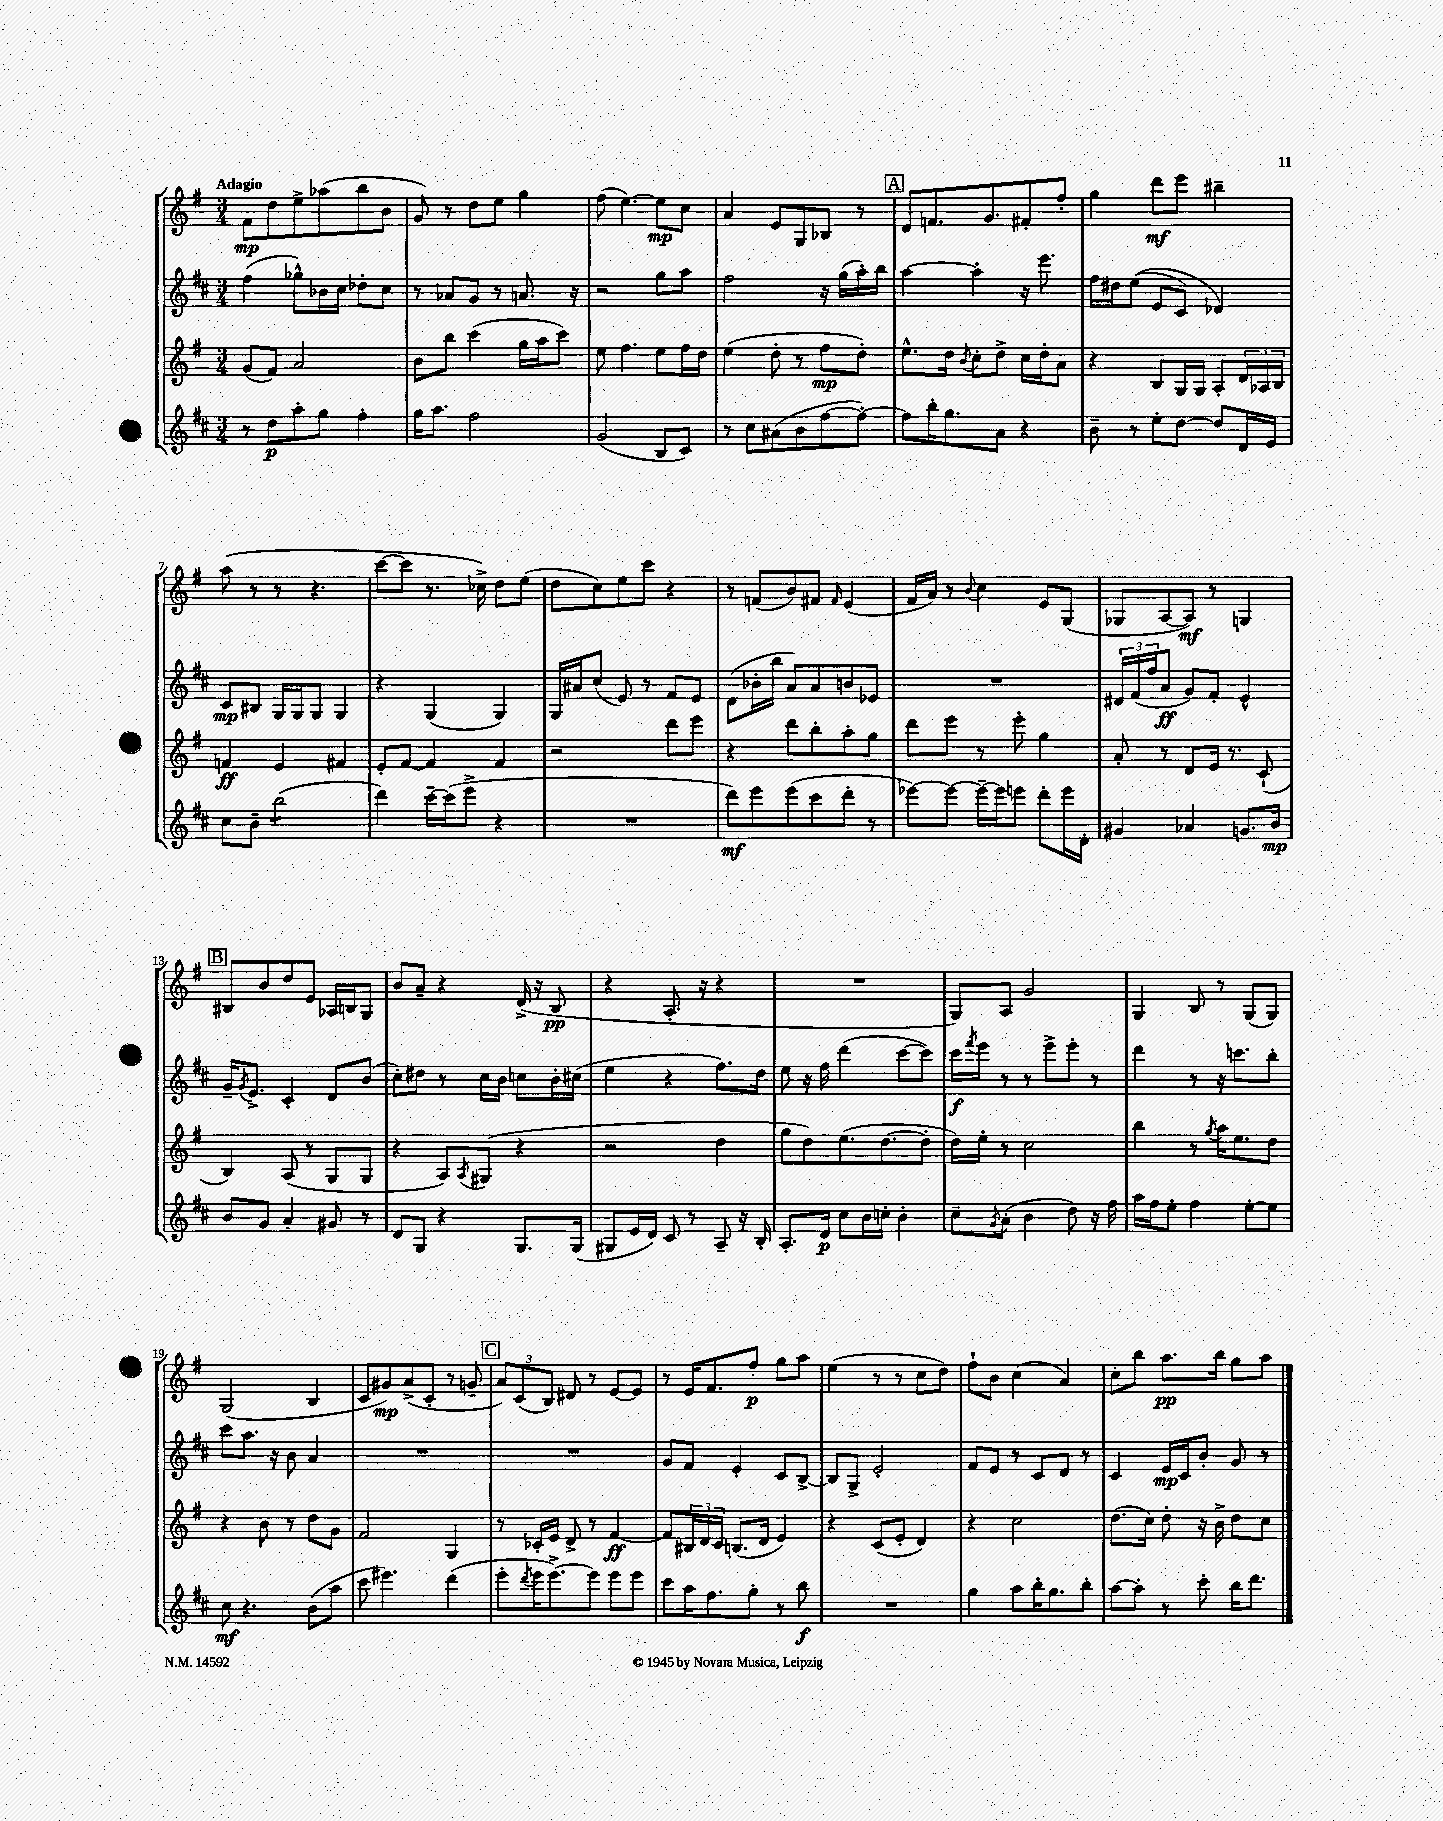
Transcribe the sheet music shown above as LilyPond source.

<<
\new StaffGroup <<
\new Staff = "s0" {
    \clef treble \key g \major \numericTimeSignature \time 3/4 \tempo "Adagio"
    fis'8\mp d''8 e''8-> aes''8( b''8 b'8 |
    g'8) r8 d''8 e''8 g''4 |
    fis''8( e''4.~) e''8\mp c''8 |
    a'4 e'8 g8 bes8 r8 |
    \mark \markup { \box "A" } d'8 f'8. g'8. fis'8-. fis''8-. |
    g''4 d'''8\mf e'''8 bis''4-- |
    a''8( r8 r8 r4. |
    c'''8~ c'''8 r8. ces''16->) d''8 e''8( |
    d''8 c''8) e''8 c'''8 r4 |
    r8 f'8( b'8) fis'8 \grace { fis'16 } e'4( |
    fis'16 a'16) r8 \appoggiatura { b'8 } c''4 e'8 g8( |
    ges8 a8~ a8\mf) r8 g4 |
    \mark \markup { \box "B" } bis8 b'8 d''8 e'8 aes16 b16 g8 |
    b'8 a'8-- r4 d'16->( r16 b8\pp |
    r4 a8.-. r16 r4 |
    R2. |
    g8) a8 g'2 |
    g4 b8 r8 g8( g8) |
    g2( b4 |
    c'8 gis'8\mp) a'8->( c'8-. r8 g'8-- |
    \mark \markup { \box "C" } \tuplet 3/2 { a'8) c'8( b8) } dis'8 r8 e'8~ e'8 |
    r8 e'16 fis'8. fis''8-.\p g''8 a''8 |
    e''4( r8 r8 c''8 d''8) |
    fis''8-! b'8 c''4( a'4) |
    c''8-. b''8 a''8.\pp b''16 g''8 a''8 \bar "|." |
}
\new Staff = "s1" {
    \clef treble \key d \major \numericTimeSignature \time 3/4
    fis''4( ges''8-^) bes'16 cis''16 des''8-. cis''8 |
    r8 aes'8 g'8 r8 a'8. r16 |
    r2 g''8 a''8 |
    fis''2 r16 g''16( a''16-.) b''16 |
    \mark \markup { \box "A" } a''4~ a''4-. r16 e'''8. |
    fis''16 dis''16 e''8(\( e'8 cis'8) des'4\) |
    cis'8\mp bis8 g16 g16 g8 g4 |
    r4 g4( g4) |
    g16 ais'16 cis''8( e'8) r8 fis'8 e'8 |
    d'8( bes'16-. b''16 a'8) a'8 b'8 ees'8 |
    R2. |
    \tuplet 3/2 { dis'16 fis'16( fis''16 } a'8\ff g'8) fis'8-. e'4-^ |
    \mark \markup { \box "B" } g'16-- \acciaccatura { g'8 } e'8.-> cis'4-. d'8 b'8( |
    cis''8-.) dis''8 r8 cis''16 b'16 c''8 b'16-. cis''16( |
    e''4 r4 fis''8.) d''16 |
    e''8 r16 fis''16 d'''4( cis'''8~ cis'''8) |
    cis'''16\f \acciaccatura { fis'''8 } e'''16 r8 r8 e'''8-> e'''8-. r8 |
    d'''4 r8 r16 c'''8. b''8-. |
    cis'''8 a''8. r16 b'8 a'4 |
    R2. |
    \mark \markup { \box "C" } R2. |
    g'8 fis'8 e'4-. cis'8 b8~-> |
    b8 g8-> e'2-. |
    fis'8 e'8 r8 cis'8 d'8 r8 |
    cis'4 e'16\mp cis'16 b'8-. g'8 r8 \bar "|." |
}
\new Staff = "s2" {
    \clef treble \key g \major \numericTimeSignature \time 3/4
    g'8( fis'8) a'2 |
    b'8 b''8 c'''4( g''16 a''16 c'''8) |
    e''8 fis''4. e''8 fis''16 d''16 |
    e''4( d''8-. r8 fis''8\mp d''8-.) |
    \mark \markup { \box "A" } e''8.-^ d''16 \acciaccatura { b'8 } c''8-. d''8-> c''16 d''16-. a'8 |
    r4 b8 g16 g16 a8-. \tuplet 3/2 { d'16 aes16 b16 } |
    f'4\ff e'4 fis'4 |
    e'8-. fis'8~ fis'4 fis'4 |
    r2 d'''8 e'''8 |
    r4 d'''8 b''8-. a''8-. g''8 |
    d'''8 e'''8 r8 e'''8-. g''4 |
    a'8-. r8 d'8 e'16 r8. c'8-!( |
    \mark \markup { \box "B" } b4) a8( r8 g8 g8 |
    r4 a8) \acciaccatura { a8 } gis8( r4 |
    r2 d''4 |
    g''8 d''8) e''8.( d''8.~ d''8-. |
    d''16) e''16-. r8 c''2 |
    b''4 r8 \acciaccatura { g''8 } a''16 e''8. d''8 |
    r4 b'8 r8 d''8 g'8 |
    fis'2 g4 |
    \mark \markup { \box "C" } r8 ces'16-. e'16 d'8-> r8 fis'4~\ff |
    fis'8 \tuplet 3/2 { bis16 d'16 c'16 } b8.( d'16 e'4) |
    r4 c'8( e'8-. d'4) |
    r4 c''2 |
    d''8.( c''16) d''8-. r16 b'16-> d''8 c''8 \bar "|." |
}
\new Staff = "s3" {
    \clef treble \key d \major \numericTimeSignature \time 3/4
    r8 d''8\p a''8-. g''8 fis''4-. |
    g''16 a''8. fis''2 |
    g'2( b8 cis'8) |
    r8 cis''8 ais'8( b'8 fis''8~ fis''8~-.) |
    \mark \markup { \box "A" } fis''8 b''16-. g''8. a'8 r4 |
    b'8-- r8 e''8-. d''8~ d''8 d'16 e'16 |
    cis''8 b'8-- b''2:8( |
    d'''4) cis'''16~-- cis'''16( e'''8-> r4 |
    R2. |
    d'''8\mf) e'''8 e'''8( cis'''8 d'''8-. r8 |
    ees'''8~) ees'''8~ ees'''16~-- ees'''16 e'''8 d'''8-. e'''16 d'16-. |
    gis'4 aes'4 g'8. b'16\mp |
    \mark \markup { \box "B" } b'8 g'8 a'4-. gis'8 r8 |
    d'8 g8 r4 g8. g16( |
    gis8 e'16 d'16) cis'8 r8 a8-- r16 b16-. |
    a8.-. d'16\p cis''8 b'16 c''16-. b'4-. |
    cis''8-- \acciaccatura { g'8 } a'8-.( b'4 d''8) r16 fis''16 |
    a''16 fis''16 e''8-. fis''4 e''8~-. e''8 |
    cis''8\mf r4. b'8( a''8 |
    cis'''8 eis'''4.) d'''4( |
    \mark \markup { \box "C" } e'''8-. \acciaccatura { d'''8 } e'''16 e'''8.~->) e'''8 e'''8 e'''8 |
    cis'''8 a''16 fis''8. g''8-. r8 b''8\f |
    R2. |
    g''4 a''8 b''16-. g''8. b''8-. |
    a''8~ a''8-. r8 cis'''8-. b''16 d'''8. \bar "|." |
}
>>
>>
